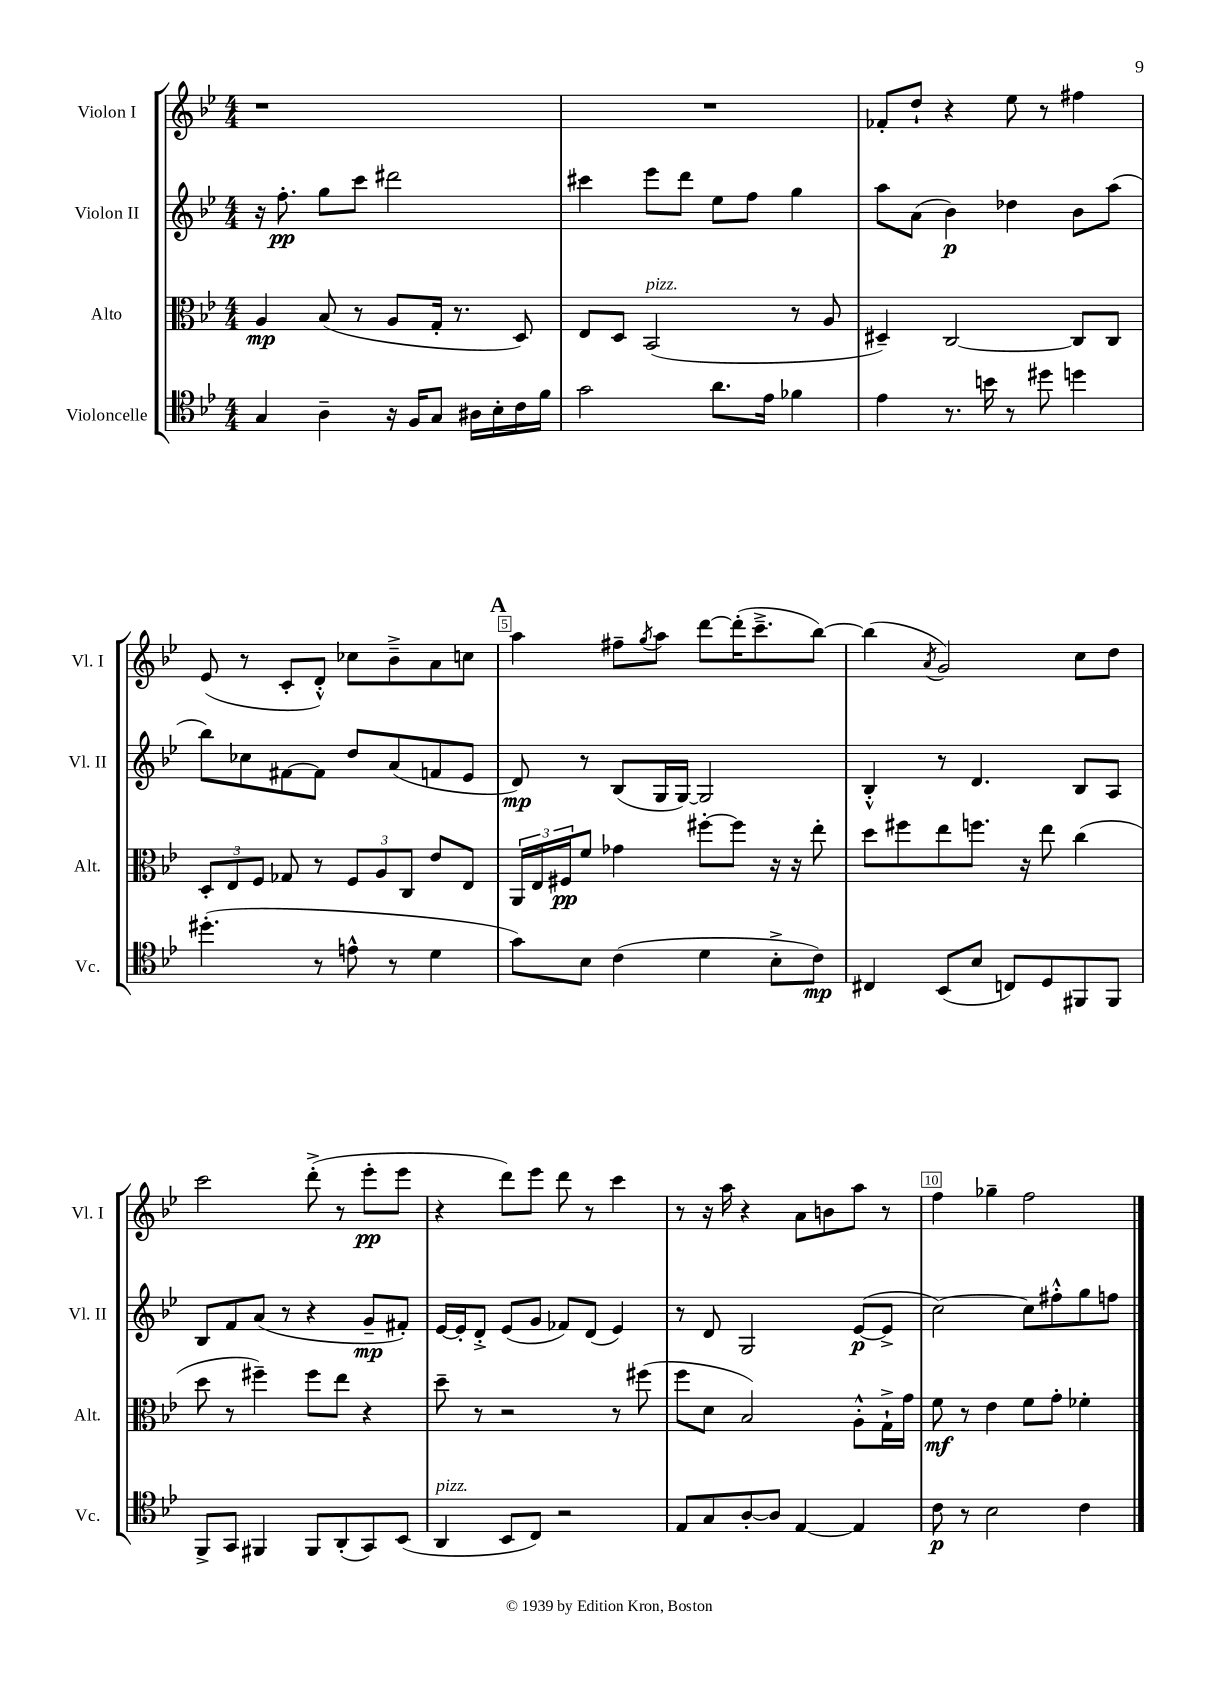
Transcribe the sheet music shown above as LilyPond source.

<<
\new StaffGroup <<
\new Staff = "s0" \with { instrumentName = "Violon I" shortInstrumentName = "Vl. I" } {
    \clef treble \key bes \major \numericTimeSignature \time 4/4
    r1 |
    R1 |
    fes'8-. d''8-! r4 ees''8 r8 fis''4 |
    ees'8( r8 c'8-. d'8-.-^) ces''8 bes'8---> a'8 c''8 |
    \mark \markup { \bold "A" } a''4 fis''8-- \acciaccatura { g''8 } a''8 d'''8~ d'''16-.( c'''8.---> bes''8~) |
    bes''4( \acciaccatura { a'8 } g'2) c''8 d''8 |
    c'''2 d'''8-.->( r8 ees'''8-.\pp ees'''8 |
    r4 d'''8) ees'''8 d'''8 r8 c'''4 |
    r8 r16 a''16 r4 a'8 b'8 a''8 r8 |
    f''4 ges''4-- f''2 \bar "|." |
}
\new Staff = "s1" \with { instrumentName = "Violon II" shortInstrumentName = "Vl. II" } {
    \clef treble \key bes \major \numericTimeSignature \time 4/4
    r16 f''8.-.\pp g''8 c'''8 dis'''2 |
    cis'''4 ees'''8 d'''8 ees''8 f''8 g''4 |
    a''8 a'8( bes'4\p) des''4 bes'8 a''8( |
    bes''8) ces''8 fis'8~ fis'8 d''8 a'8( f'8 ees'8 |
    \mark \markup { \bold "A" } d'8\mp) r8 bes8( g16 g16~) g2 |
    bes4-.-^ r8 d'4. bes8 a8 |
    bes8 f'8 a'8( r8 r4 g'8--\mp fis'8-.) |
    ees'16~ ees'16-. d'8-.-> ees'8( g'8 fes'8) d'8( ees'4) |
    r8 d'8 g2 ees'8~\p( ees'8-> |
    c''2~) c''8 fis''8-.-^ g''8 f''8 \bar "|." |
}
\new Staff = "s2" \with { instrumentName = "Alto" shortInstrumentName = "Alt." } {
    \clef alto \key bes \major \numericTimeSignature \time 4/4
    a4\mp bes8( r8 a8 g16-. r8. d8) |
    ees8 d8 bes,2^\markup { \italic "pizz." }( r8 a8 |
    dis4--) c2~ c8 c8 |
    \tuplet 3/2 { d8-. ees8 f8 } ges8 r8 \tuplet 3/2 { f8 a8 c8 } ees'8 ees8 |
    \mark \markup { \bold "A" } \tuplet 3/2 { a,16 ees16 fis16\pp } f'8 ges'4 fis''8~-. fis''8 r16 r16 ees''8-. |
    d''8 fis''8 ees''8 f''8. r16 ees''8 c''4( |
    d''8 r8 fis''4--) fis''8 ees''8 r4 |
    d''8-- r8 r2 r8 fis''8( |
    f''8 d'8 bes2) a8-.-^ g16-!-> g'16 |
    f'8\mf r8 ees'4 f'8 g'8-. fes'4-. \bar "|." |
}
\new Staff = "s3" \with { instrumentName = "Violoncelle" shortInstrumentName = "Vc." } {
    \clef tenor \key bes \major \numericTimeSignature \time 4/4
    g4 a4-- r16 f16 g8 ais16 bes16-. c'16 f'16 |
    g'2 a'8. ees'16 fes'4 |
    ees'4 r8. b'16 r8 dis''8 d''4 |
    dis''4.-.( r8 e'8-^ r8 d'4 |
    \mark \markup { \bold "A" } g'8) bes8 c'4( d'4 bes8-.-> c'8\mp) |
    cis4 bes,8( bes8 c8) d8 fis,8 fis,8 |
    f,8-> g,8 fis,4 fis,8 a,8-.( g,8) bes,8( |
    a,4^\markup { \italic "pizz." } bes,8 c8) r2 |
    ees8 g8 a8~-. a8 ees4~ ees4 |
    c'8\p r8 bes2 c'4 \bar "|." |
}
>>
>>
\layout { \context { \Score \override BarNumber.break-visibility = ##(#f #t #t) barNumberVisibility = #(every-nth-bar-number-visible 5) \override BarNumber.stencil = #(make-stencil-boxer 0.1 0.3 ly:text-interface::print) } }
